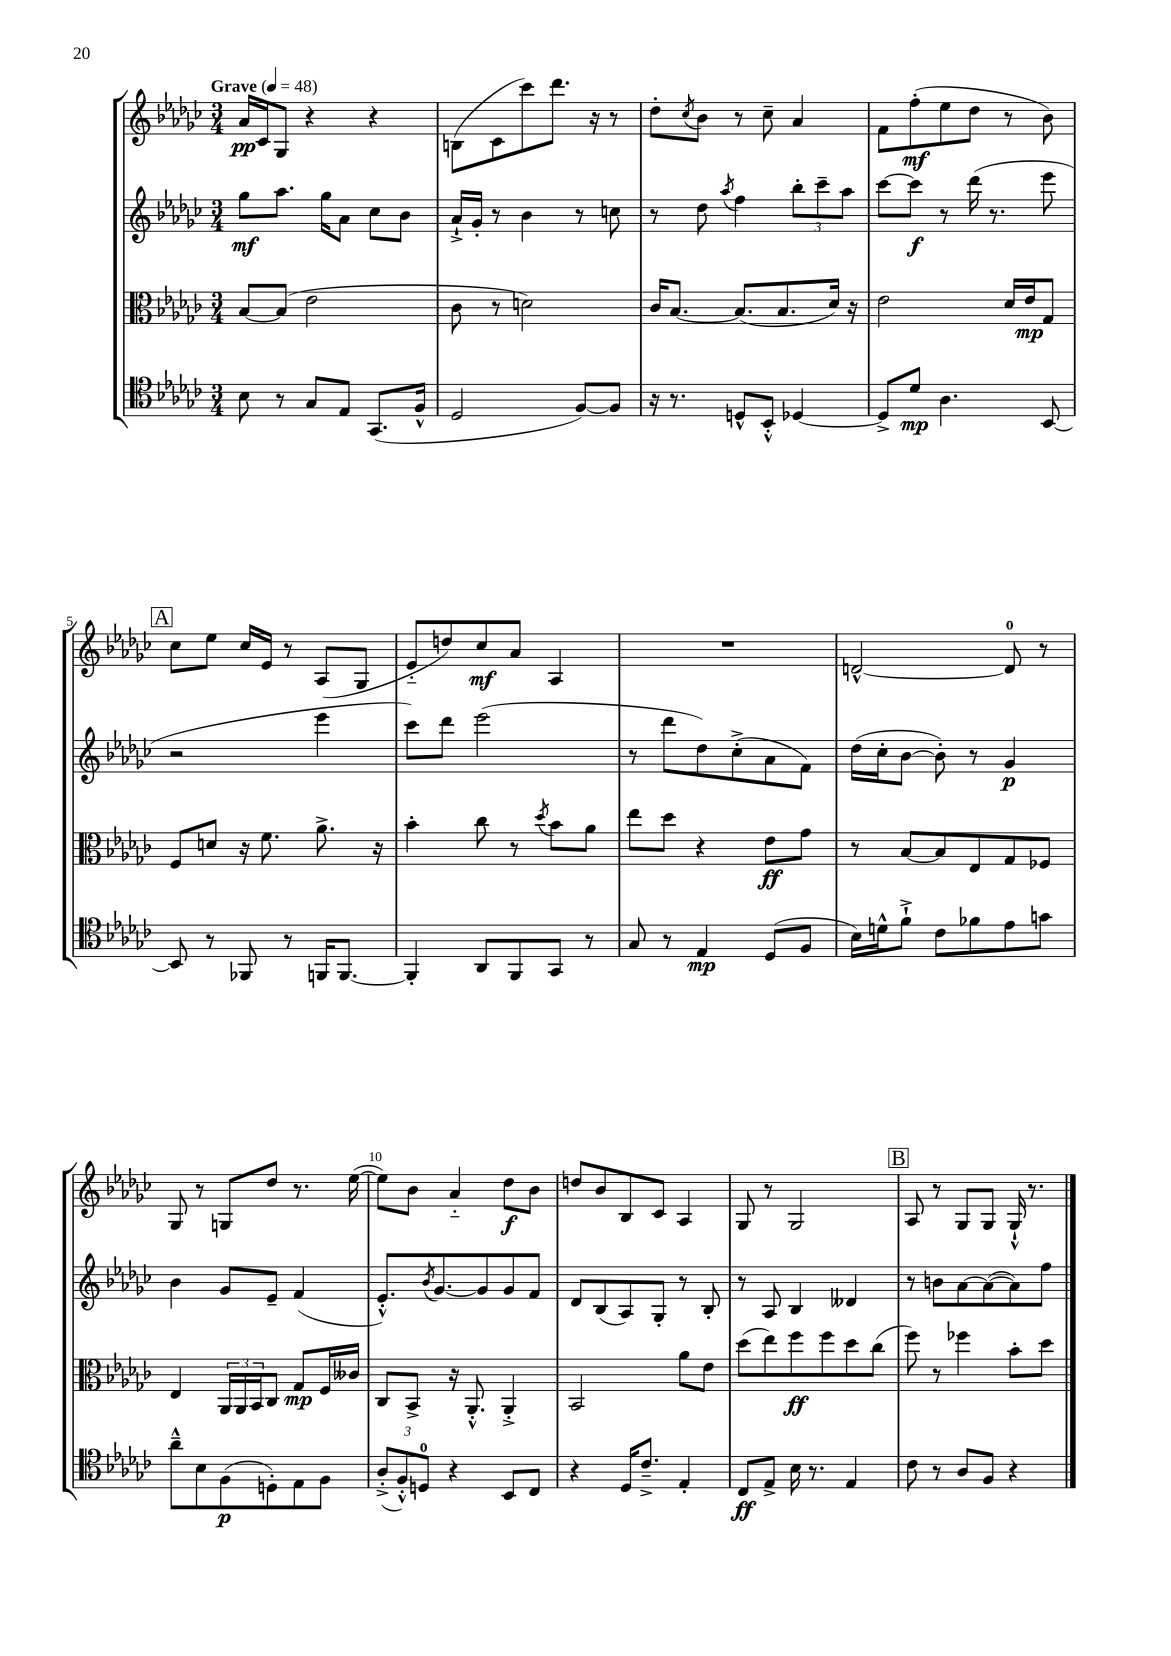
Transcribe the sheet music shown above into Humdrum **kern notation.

**kern	**dynam	**kern	**dynam	**kern	**dynam	**kern	**dynam
*part4	*part4	*part3	*part3	*part2	*part2	*part1	*part1
*staff4	*staff4	*staff3	*staff3	*staff2	*staff2	*staff1	*staff1
*clefC4	*	*clefC3	*	*clefG2	*	*clefG2	*
*k[b-e-a-d-g-c-]	*	*k[b-e-a-d-g-c-]	*	*k[b-e-a-d-g-c-]	*	*k[b-e-a-d-g-c-]	*
*M3/4	*	*M3/4	*	*M3/4	*	*M3/4	*
*MM48	*	*MM48	*	*MM48	*	*MM48	*
=1	=1	=1	=1	=1	=1	=1	=1
!	!	!	!	!	!	!LO:TX:a:B:t=Grave	!
8B-\	.	[8B-/L	.	8gg-\L	mf	16a-/LL	pp
.	.	.	.	.	.	16c-/J	.
8r	.	(8B-/J]	.	8.aa-\J	.	8G-/J	.
8G-/L	.	2e-\	.	.	.	4r	.
.	.	.	.	16gg-\KL	.	.	.
8E-/J	.	.	.	8a-\J	.	.	.
(8.GG-/L	.	.	.	8cc-\L	.	4r	.
.	.	.	.	8b-\J	.	.	.
16F^^/Jk	.	.	.	.	.	.	.
=2	=2	=2	=2	=2	=2	=2	=2
2D-/	.	8c-\	.	16a-`^/LL	.	(8Bn\L	.
.	.	.	.	16g-'/JJ	.	.	.
.	.	8r	.	8r	.	8c-\	.
.	.	2dn\)	.	4b-\	.	8ccc-\)	.
.	.	.	.	.	.	8.ddd-\J	.
[8F/L)	.	.	.	8r	.	.	.
.	.	.	.	.	.	16r	.
8F/J]	.	.	.	8ccn\	.	8r	.
=3	=3	=3	=3	=3	=3	=3	=3
16r	.	16c-/KL	.	8r	.	8dd-'\L	.
8.r	.	[8.B-/J	.	.	.	.	.
.	.	.	.	.	.	8qcc-/	.
.	.	.	.	8dd-\	.	8b-\J	.
.	.	.	.	8qaa-/	.	.	.
8Dn^^/L	.	(8.B-/L]	.	4ff\	.	8r	.
8BB-'^^/J	.	.	.	.	.	8cc-~\	.
.	.	8.B-/	.	.	.	.	.
[4D-X/	.	.	.	12bb-'\L	.	4a-/	.
.	.	.	.	12ccc-~\	.	.	.
.	.	16d-/Jk)	.	.	.	.	.
.	.	.	.	12aa-\J	.	.	.
.	.	16r	.	.	.	.	.
=4	=4	=4	=4	=4	=4	=4	=4
8D-^/L]	.	2e-\	.	[8ccc-\L	.	8f\L	.
8d-/J	mp	.	.	8ccc-\J]	f	(8ff'\	mf
4.A-\	.	.	.	8r	.	8ee-\	.
.	.	.	.	(16ddd-\	.	8dd-\J	.
.	.	.	.	8.r	.	.	.
.	.	16d-/LL	.	.	.	8r	.
.	.	16e-/J	mp	.	.	.	.
[8BB-/	.	8G-/J	.	8eee-\	.	8b-\)	.
!!LO:LB:g=z
!!LO:REH:place=s1:t=A
=5	=5	=5	=5	=5	=5	=5	=5
8BB-/]	.	8F/L	.	2r	.	8cc-\L	.
8r	.	8dn/J	.	.	.	8ee-\J	.
8FF-X/	.	16r	.	.	.	16cc-/LL	.
.	.	8.f\	.	.	.	16e-/JJ	.
8r	.	.	.	.	.	8r	.
16FFn/KL	.	8.a-^\	.	4eee-\	.	(8A-/L	.
[8.FF/J	.	.	.	.	.	.	.
.	.	.	.	.	.	8G-/J	.
.	.	16r	.	.	.	.	.
=6	=6	=6	=6	=6	=6	=6	=6
4FF'/]	.	4b-'\	.	8ccc-\L)	.	8e-/L	.
.	.	.	.	8ddd-\J	.	8ddn/)	.
8AA-/L	.	8cc-\	.	(2eee-\	.	8cc-/	mf
8FF/	.	8r	.	.	.	8a-/J	.
.	.	8qdd-/	.	.	.	.	.
8GG-/J	.	8b-\L	.	.	.	4A-/	.
8r	.	8a-\J	.	.	.	.	.
=7	=7	=7	=7	=7	=7	=7	=7
8G-/	.	8ee-\L	.	8r	.	2.r	.
8r	.	8dd-\J	.	8ddd-\L	.	.	.
4E-/	mp	4r	.	8dd-\)	.	.	.
.	.	.	.	(8cc-'^\	.	.	.
(8D-/L	.	8e-\L	ff	8a-\	.	.	.
8F/J	.	8g-\J	.	8f\J)	.	.	.
=8	=8	=8	=8	=8	=8	=8	=8
16B-\LL)	.	8r	.	(16dd-\LL	.	[2dn^^/	.
16dn^^\J	.	.	.	16cc-'\J	.	.	.
8f`^\J	.	[8B-/L	.	[8b-\J	.	.	.
8c-\L	.	8B-/]	.	8b-'\])	.	.	.
8f-X\	.	8E-/	.	8r	.	.	.
8e-\	.	8G-/	.	4g-/	p	8d/]	.
8gn\J	.	8F-X/J	.	.	.	8r	.
!!LO:LB:g=z
=9	=9	=9	=9	=9	=9	=9	=9
8a-~^^\L	.	4E-/	.	4b-\	.	8G-/	.
8B-\	.	.	.	.	.	8r	.
(8F\	p	24AA-/LL	.	8g-/L	.	8Gn/L	.
.	.	24AA-/	.	.	.	.	.
.	.	24BB-/J	.	.	.	.	.
8Dn'\)	.	8C-/J	.	8e-~/J	.	8dd-/J	.
8E-\	.	8G-/L	mp	(4f/	.	8.r	.
8F\J	.	16F/L	.	.	.	.	.
.	.	16c--X/JJ	.	.	.	([16ee-\	.
=10	=10	=10	=10	=10	=10	=10	=10
(12A-'^/L	.	8C-/L	.	8.e-'^^/L)	.	8ee-\L])	.
12F'^^/)	.	.	.	.	.	.	.
.	.	8BB-^/J	.	.	.	8b-\J	.
12Dn/J	.	.	.	.	.	.	.
.	.	.	.	8qb-/	.	.	.
.	.	.	.	[8.g-/	.	.	.
4r	.	16r	.	.	.	4a-/	.
.	.	8.AA-'^^/	.	.	.	.	.
.	.	.	.	8g-/]	.	.	.
8BB-/L	.	4AA-'^/	.	8g-/	.	8dd-\L	f
8C-/J	.	.	.	8f/J	.	8b-\J	.
=11	=11	=11	=11	=11	=11	=11	=11
4r	.	2BB-/	.	8d-/L	.	8ddn/L	.
.	.	.	.	(8B-/	.	8b-/	.
16D-/KL	.	.	.	8A-/)	.	8B-/	.
8.c-~^/J	.	.	.	.	.	.	.
.	.	.	.	8G-'/J	.	8c-/J	.
4E-'/	.	8a-\L	.	8r	.	4A-/	.
.	.	8e-\J	.	8B-'/	.	.	.
=12	=12	=12	=12	=12	=12	=12	=12
8C-/L	ff	(8dd-\L	.	8r	.	8G-/	.
8E-^/J	.	8ee-\)	.	8A-/	.	8r	.
16B-\	.	8ff\	ff	4B-/	.	2G-/	.
8.r	.	.	.	.	.	.	.
.	.	8ff\	.	.	.	.	.
4E-/	.	8dd-\	.	4d--X/	.	.	.
.	.	(8cc-\J	.	.	.	.	.
!!LO:REH:place=s1:t=B
=13	=13	=13	=13	=13	=13	=13	=13
8c-\	.	8ff\)	.	8r	.	8A-/	.
8r	.	8r	.	8bn\L	.	8r	.
8A-/L	.	4ff-X\	.	[8a-\	.	8G-/L	.
8F/J	.	.	.	(8a-\_	.	8G-/J	.
4r	.	8b-'\L	.	8a-\])	.	16G-`^^/	.
.	.	.	.	.	.	8.r	.
.	.	8dd-\J	.	8ff\J	.	.	.
==	==	==	==	==	==	==	==
*-	*-	*-	*-	*-	*-	*-	*-
